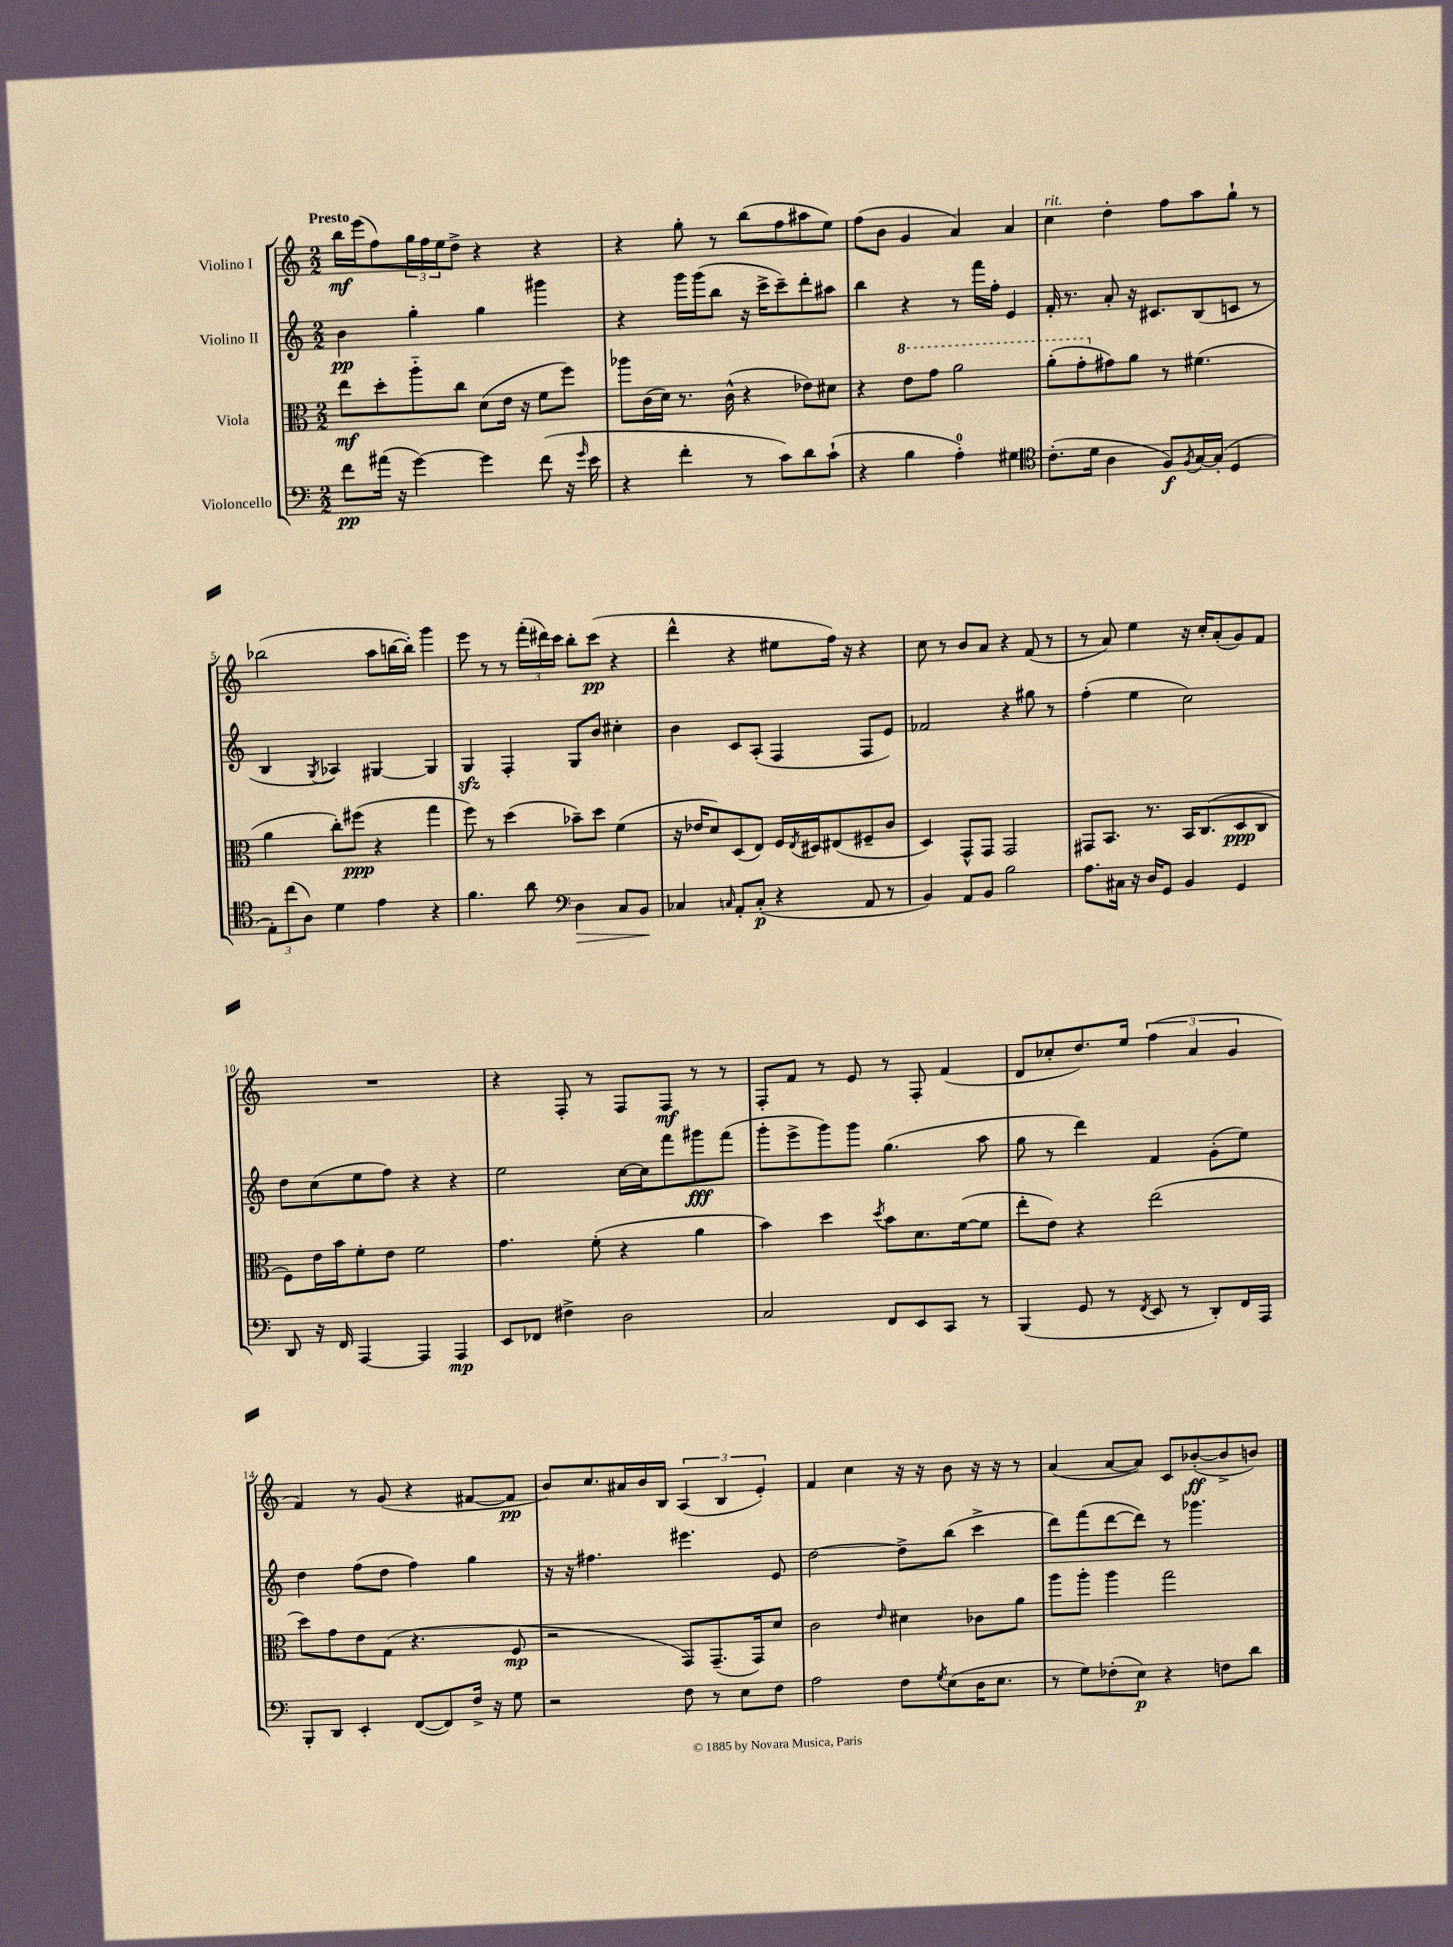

**kern	**kern	**kern	**kern
*staff4	*staff3	*staff2	*staff1
*clefF4	*clefC3	*clefG2	*clefG2
*k[]	*k[]	*k[]	*k[]
*M2/2	*M2/2	*M2/2	*M2/2
8f	8ee	4b	16bb
.	.	.	(16eee
(16a#	8dd'	.	8ff)
16r	.	.	.
[4g)	8aa'~	4gg'	24gg
.	.	.	24ff
.	.	.	24ee
.	8cc	.	8dd^
4g]	(8d	4gg	4r
.	16e	.	.
.	16r	.	.
(8f	8f	4ggg#	4r
16r	8ff)	.	.
16qqg	.	.	.
16e	.	.	.
=	=	=	=
4r	8aa-	4r	4r
.	(16c	.	.
.	16d)	.	.
4f'	8.r	16ggg	8gg'
.	.	(16ggg	.
.	.	8bb	8r
.	(16c^^	.	.
8r	4r	16r	(8bb
.	.	16ccc^	.
8c)	.	8ccc~)	8ff
8d	8e-)	8ddd'	8aa#
(8c`	8d#	8aa#	8ee)
=	=	=	=
4r	4r	4bb	(8ff
.	.	.	8b
4B	8ee	4r	4g
.	8gg	.	.
4A')	2aa	8r	4a)
.	.	16fff	.
.	.	16ff'	.
4G#	.	4e	4a
=	=	=	=
*clefC4	*	*	*
(8.c'	(8aa'	16f'	4cc
.	.	8.r	.
.	8gg'	.	.
16d	.	.	.
4A	8g#)	8a'	4dd'
.	8a	16r	.
.	.	8.c#	.
8F)	8r	.	8ff
8qF	.	.	.
[16G	(4.f#	(8B	8aa
(16G']	.	.	.
4D	.	8c	8gg`
.	.	8r	8r
=	=	=	=
12E')	4a	4B	(2bb-
(12cc	.	.	.
12A)	.	.	.
.	.	8qG	.
4d	8cc')	4A-)	.
.	(8ff#	.	.
4e	4r	[4G#	8aa
.	.	.	[16bb
.	.	.	16bb'])
4r	4gg	4G#]	4ggg
=	=	=	=
4.f	8ff)	4G	8eee
.	8r	.	8r
.	(4dd	4F'	8r
8a	.	.	(24fff'
.	.	.	24ddd#)
.	.	.	24ccc
*clefF4	*	*	*
4D	8b-~)	8G	8bb'
.	8dd	8b	(8ccc
8C	(4f	4cc#'	4r
8BB	.	.	.
=	=	=	=
4C-	16r	4b	4ddd^^
.	16e-	.	.
.	8d)	.	.
16qqC	.	.	.
8AA'	(8D	8c	4r
(8C'	8E)	(8A'	.
4r	16F	4F	8ee#
.	8qE	.	.
.	16D#	.	.
.	(8E#	.	16ff)
.	.	.	16r
8AA	8F#~	8F	4r
8r	8c	8e)	.
=	=	=	=
4BB)	4D)	2f-	8cc
.	.	.	8r
8AA	8GG^^	.	8b
8BB	8GG	.	8a
2B	2GG	4r	4r
.	.	8gg#	(8f
.	.	8r	8r
=	=	=	=
8.A	8GG#	(4ff'	8r
.	8.BB	.	8a)
16C#	.	.	.
16r	.	4ee	4ee
16D	8.r	.	.
8GG	.	.	.
4BB	16BB	2cc)	16r
.	(8.C	.	16cc'
.	.	.	(8a'
4GG	8D	.	8g)
.	8C	.	8f
=	=	=	=
8DD	8F)	8dd	1r
16r	16e	(8cc	.
16FF	16b	.	.
[4AAA	8f'	8ee	.
.	8e	8ff)	.
4AAA]	2f	4r	.
4AAA	.	4r	.
=	=	=	=
8EE	4.g	2ee	4r
8FF-	.	.	.
4F#^	.	.	8F'
.	(8f'	.	8r
2D	4r	[16cc	8F
.	.	16cc]	.
.	.	8fff	8F
.	4a	8ggg#	8r
.	.	(8fff	8r
=	=	=	=
2C	4b)	8ggg'	8F'
.	.	8eee^	8f
.	4dd	8ggg)	8r
.	.	8ggg	8e
.	8qdd	.	.
8FF	8b	(4.gg	8r
8EE	8.d	.	8F'
8CC	.	.	(4f
.	([16f	.	.
8r	8f]	8aa	.
=	=	=	=
(4BBB	8ee'	8gg	8d
.	8e)	8r	8cc-'
8GG	4r	4ddd)	8.dd)
8r	.	.	.
.	.	.	16ee
8qFF	.	.	.
8EE	(2ee	4f	(6ff
8r	.	.	.
.	.	.	6a
8DD')	.	(8g'	.
.	.	.	6g
16FF	.	8ee)	.
16AAA	.	.	.
=	=	=	=
8BBB'	8dd)	4dd	4f)
8DD	8g	.	.
4EE'	8e	(8ff	8r
.	(8G	8dd	(8g
([8FF	4.r	4ff)	4r
8FF])	.	.	.
16F^	.	4gg	[8f#
16r	.	.	.
8G	8F	.	8f#]
=	=	=	=
2r	2r	16r	8b)
.	.	16r	.
.	.	4.ff#	8.cc
.	.	.	16a#
.	.	.	16b
.	.	.	16B
8F	8GG)	4.eee#	(6A
8r	(8.GG~	.	.
.	.	.	6B
8E	.	.	.
.	16GG)	.	.
.	.	.	6e')
8F	8d	8e	.
=	=	=	=
2A	2c	[2dd	4f
.	.	.	4cc
.	16qqe	.	.
8F	4d#	8dd^]	16r
.	.	.	16r
8qG	.	.	.
(8E	.	(8bb	8b
16D	8c-	4ccc^	16r
8.E	.	.	16r
.	8a	.	8r
=	=	=	=
8r	8aa	8ddd)	(4a
8G)	8aa'	(8fff	.
(8F-'	4aa	[8ddd	[8a
8E)	.	8ddd])	8a])
4r	2gg	8r	8c
.	.	4.ggg-	([8b-'
8F	.	.	8b-^]
8d	.	.	8b)
==	==	==	==
*-	*-	*-	*-
